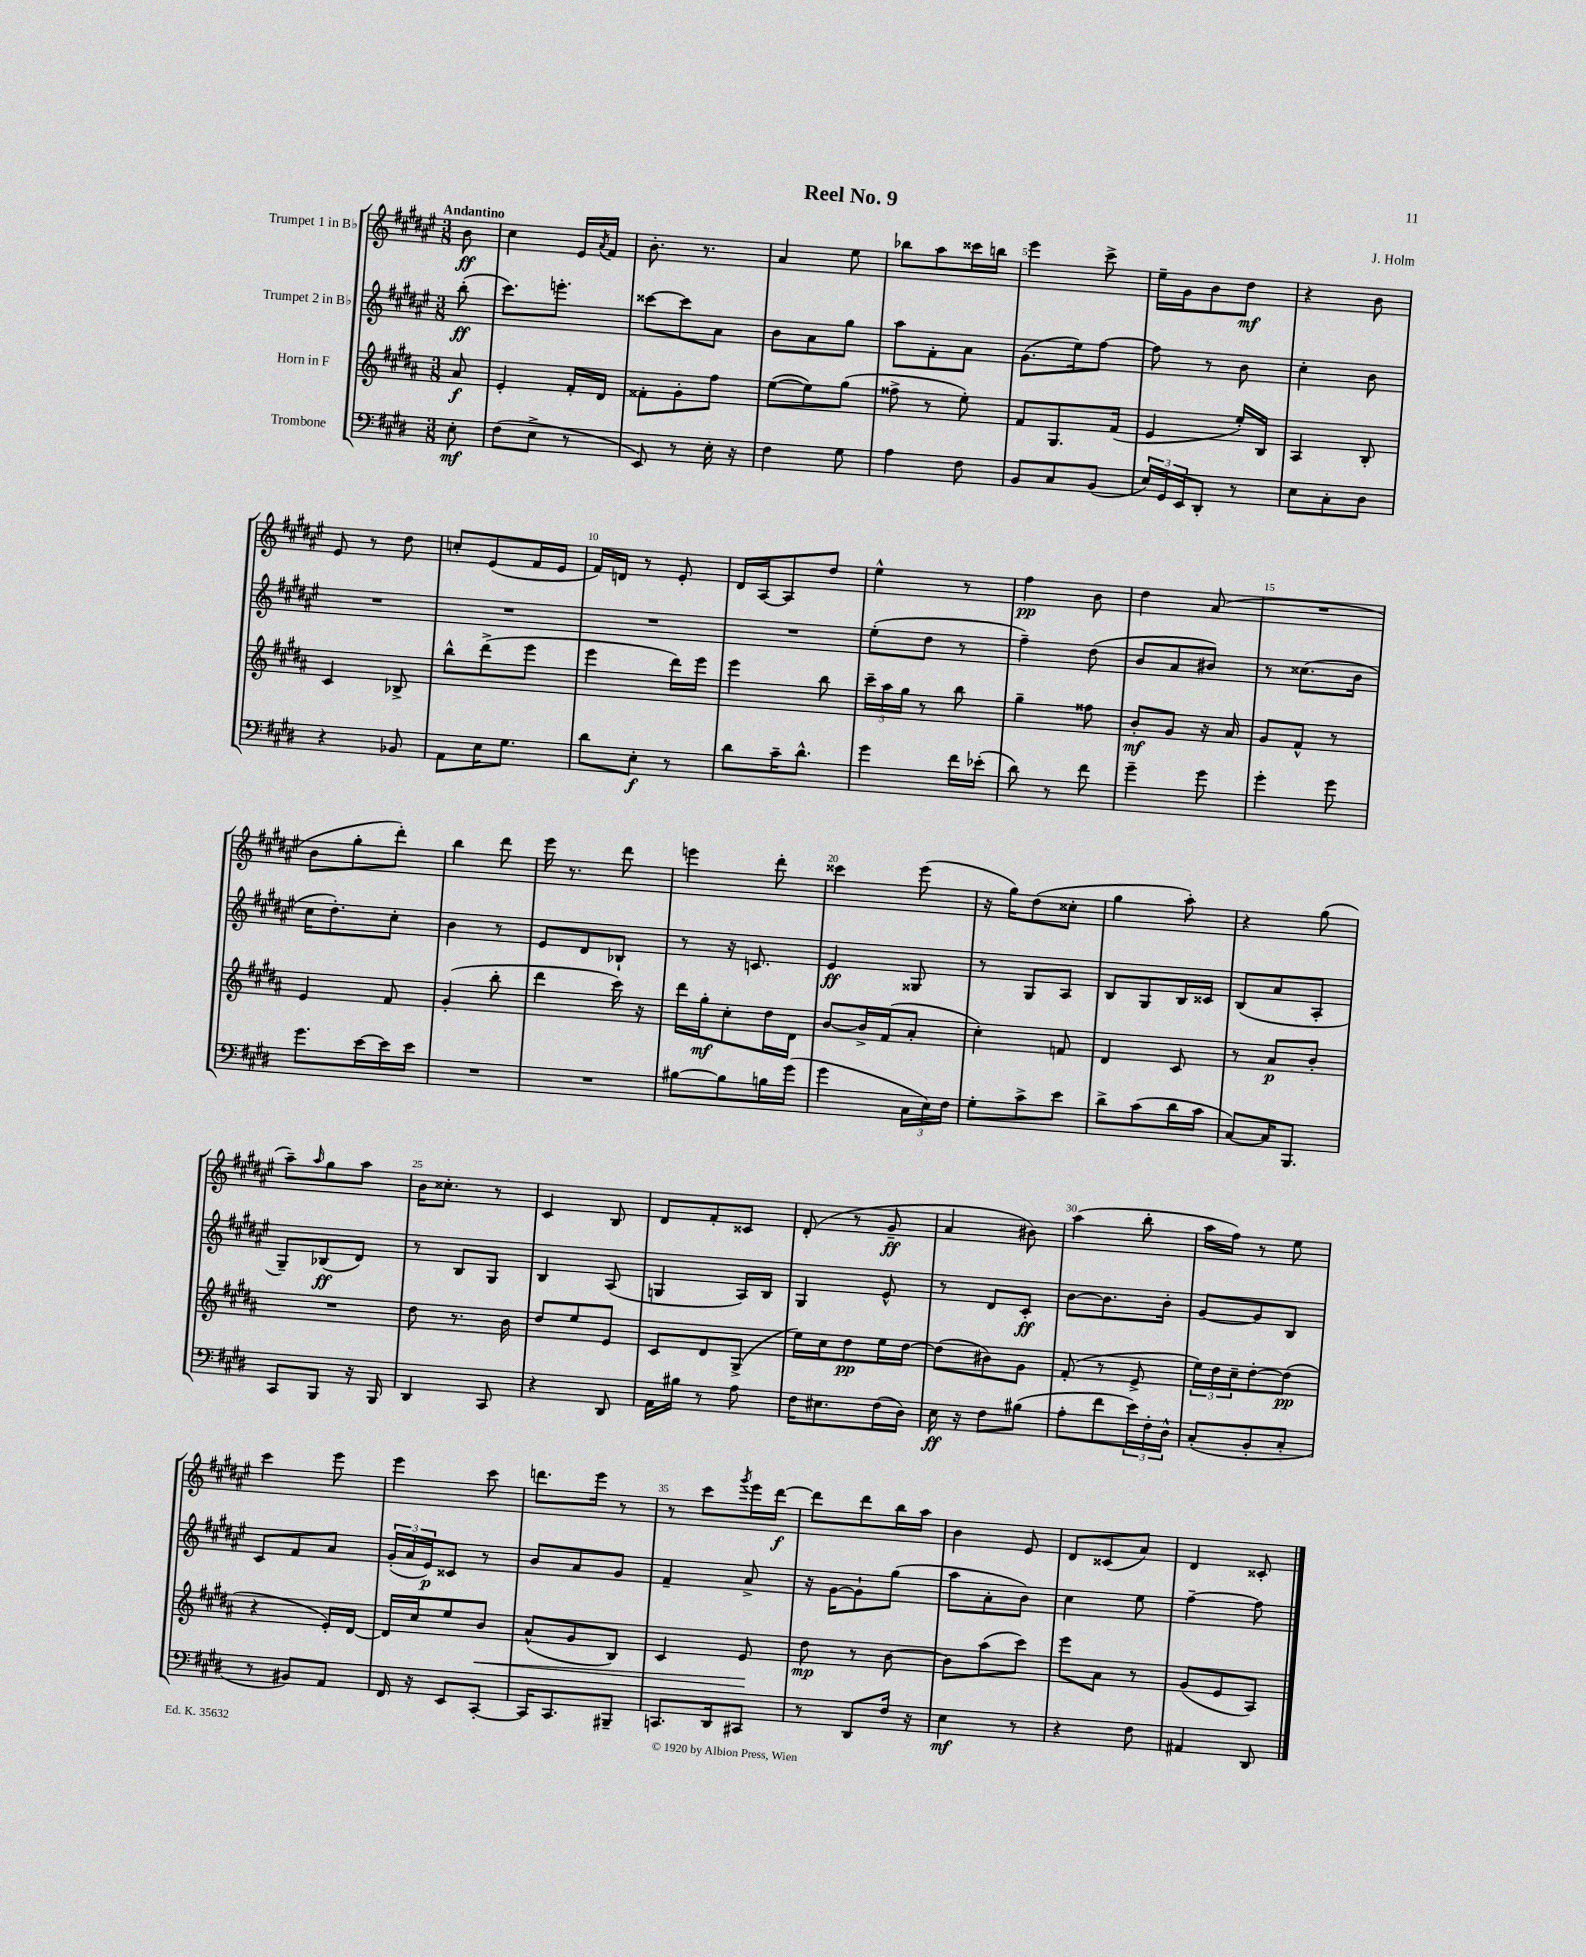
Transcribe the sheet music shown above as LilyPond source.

\header { title = "Reel No. 9" composer = "J. Holm" }
<<
\new StaffGroup <<
\new Staff = "s0" \with { instrumentName = "Trumpet 1 in Bb" } {
    \clef treble \key fis \major \numericTimeSignature \time 3/8 \partial 8 \tempo "Andantino"
    b'8\ff |
    cis''4 eis'16 \acciaccatura { ais'8 } fis'16 |
    b'8.-. r8. |
    ais'4 eis''8 |
    bes''8 ais''8 cisis'''16 b''16 |
    eis'''4 cis'''8-> |
    eis''16-- gis'16 b'8 dis''8\mf |
    r4 b'8 |
    eis'8 r8 dis''8 |
    c''8-. eis'8( fis'16 eis'16 |
    fis'16) d'16 r8 eis'8-. |
    dis'16 ais16~ ais8 dis''8 |
    eis''4-^ r8 |
    fis''4\pp b'8 |
    dis''4 ais'8( |
    R4. |
    b'8 gis''8-. dis'''8-.) |
    b''4 dis'''8 |
    eis'''16 r8. dis'''8 |
    e'''4 dis'''8-. |
    cisis'''4 eis'''8( |
    r16 gis''16) dis''8( cisis''8-. |
    gis''4 ais''8-.) |
    r4 gis''8( |
    ais''8--) \grace { ais''16 } gis''8 ais''8 |
    b'16 cisis''8.-. r8 |
    cis'4 b8 |
    dis'8 fis'8-. cisis'8 |
    dis'8-.( r8 gis'8--\ff |
    ais'4 bis'8) |
    ais''4( b''8-. |
    ais''16 fis''16) r8 eis''8 |
    cis'''4 eis'''8 |
    eis'''4 cis'''8 |
    d'''8. eis'''16 r8 |
    r8 cis'''8 \acciaccatura { gis'''8 } eis'''16 dis'''16~\f |
    dis'''8 dis'''8 b''16 ais''16 |
    b'4 eis'8 |
    dis'8 cisis'8( ais'8) |
    dis'4 cisis'8-. \bar "|." |
}
\new Staff = "s1" \with { instrumentName = "Trumpet 2 in Bb" } {
    \clef treble \key fis \major \numericTimeSignature \time 3/8 \partial 8
    b''8-.\ff( |
    cis'''8.) e'''8.-. |
    cisis'''8~ cisis'''8 ais'8 |
    b'8 ais'8 gis''8 |
    ais''8 fis'8-. ais'8 |
    gis'8.( eis''16) fis''8~ |
    fis''8 r8 b'8 |
    cis''4-. b'8 |
    R4. |
    R4. |
    R4. |
    R4. |
    eis''8-.( dis''8 r8 |
    fis''4--) dis''8( |
    b'8 ais'8 bis'8) |
    r8 cisis''8.( b'16 |
    cis''16 dis''8.-.) cis''8-. |
    b'4 r8 |
    eis'8 dis'8 bes8-! |
    r8 r16 c'8. |
    eis'4\ff gisis8 |
    r8 gis8 ais8 |
    b8 gis8 b16 cisis'16 |
    b8( ais'8 ais8-. |
    gis8--) bes8\ff( dis'8) |
    r8 b8 gis8 |
    b4 ais8( |
    g4 ais16) b16 |
    gis4 eis'8-^ |
    r8 dis'8 cis'8-.\ff |
    b'8~ b'8. b'16-. |
    gis'8~ gis'8 b8 |
    cis'8 fis'8 ais'8 |
    \tuplet 3/2 { gis'16-.( ais'16 eis'16\p) } cisis'8 r8 |
    b'8 ais'8 gis'8 |
    fis'4-- ais'8-> |
    r16 gis'16~ gis'8-! gis''8( |
    ais''8 ais'8-. b'8) |
    cis''4 eis''8 |
    fis''4~-- fis''8 \bar "|." |
}
\new Staff = "s2" \with { instrumentName = "Horn in F" } {
    \clef treble \key b \major \numericTimeSignature \time 3/8 \partial 8
    ais'8\f |
    e'4-. fis'16-. dis'16 |
    fisis'8-. gis'8-. fis''8 |
    e''8~( e''8) gis''8( |
    fisis''8-> r8 e''8-.) |
    fis'8 gis8. fis'16( |
    e'4 e''16-.) b16 |
    ais4 b8-. |
    cis'4 bes8-> |
    b''8-^ dis'''8->( e'''8 |
    e'''4 dis'''16) e'''16 |
    e'''4 b''8 |
    \tuplet 3/2 { cis'''16-- ais''16 gis''16 } r8 b''8 |
    gis''4-- fisis''8 |
    b'8-.\mf gis'8 r16 ais'16 |
    gis'8 fis'8-^ r8 |
    e'4 fis'8 |
    gis'4-.( b''8-. |
    dis'''4 cis'''16) r16 |
    dis'''16 gis''16-.\mf cis''8-. dis''16 dis'16 |
    b'8~ b'16-> fis'16( ais'8-. |
    cis''4-.) f'8 |
    dis'4 cis'8 |
    r8 ais'8\p b'8-. |
    R4. |
    dis''8 r8. b'16 |
    dis''8 e''8 e'8 |
    cis'8 dis'8 gis8->( |
    e''16) cis''16 dis''8\pp e''16 dis''16~ |
    dis''8( bis'8) gis'8 |
    fis'8-.( r8 e'8-> |
    \tuplet 3/2 { e''16) dis''16 cis''16-- } dis''8~-. dis''8\pp( |
    r4 e'16-.) dis'16~ |
    dis'16 cis''16 e''8 b'8\< |
    ais'8-^( gis'8 b8) |
    cis'4 e'8\! |
    dis''8\mp r8 b'8~ |
    b'8 ais''8( cis'''8) |
    e'''8 ais'8 r8 |
    gis'8( e'8 ais8) \bar "|." |
}
\new Staff = "s3" \with { instrumentName = "Trombone" } {
    \clef bass \key e \major \numericTimeSignature \time 3/8 \partial 8
    e8-.\mf |
    fis8( e8-> r8 |
    e,8) r8 e16-. r16 |
    fis4 gis8 |
    a4 fis8 |
    b,8 cis8 b,8( |
    \tuplet 3/2 { e16) gis,16 e,16 } dis,8-. r8 |
    e8 cis8-. dis8 |
    r4 bes,8 |
    a,8 e16 gis8. |
    dis'8 e8-.\f r8 |
    dis'8 cis'16-- dis'8.-^ |
    gis'4 fis'16 ees'16-.( |
    dis'8) r8 fis'8 |
    gis'4-- gis'8 |
    gis'4-. gis'8 |
    gis'8. e'16~ e'16 e'16 |
    R4. |
    R4. |
    bis8~ bis8 b16 gis'16( |
    gis'4 \tuplet 3/2 { cis16 e16) fis16 } |
    gis8-. cis'8-> e'8 |
    dis'8-> cis'8( dis'16 cis'16 |
    cis8~) cis16 b,,8. |
    cis,8 b,,8 r16 b,,16 |
    dis,4 cis,8 |
    r4 dis,8 |
    a,16 bis16 r8 a8 |
    fis16 eis8. fis16( dis16) |
    e16\ff r16 fis8 bis8( |
    a8-. fis'8 \tuplet 3/2 { e'16) fis16-. dis16-^ } |
    cis8-.( b,8-. cis8-. |
    r8 bis,8) a,8 |
    fis,16 r16 e,8 cis,8~-. |
    cis,16 cis,8. bis,,8-- |
    c,8. dis,16 cis,8 |
    r8 dis,8 fis16 r16 |
    e4\mf r8 |
    r4 fis8 |
    ais,4 dis,8 \bar "|." |
}
>>
>>
\layout { \context { \Score \override BarNumber.break-visibility = ##(#f #t #t) barNumberVisibility = #(every-nth-bar-number-visible 5) } }
